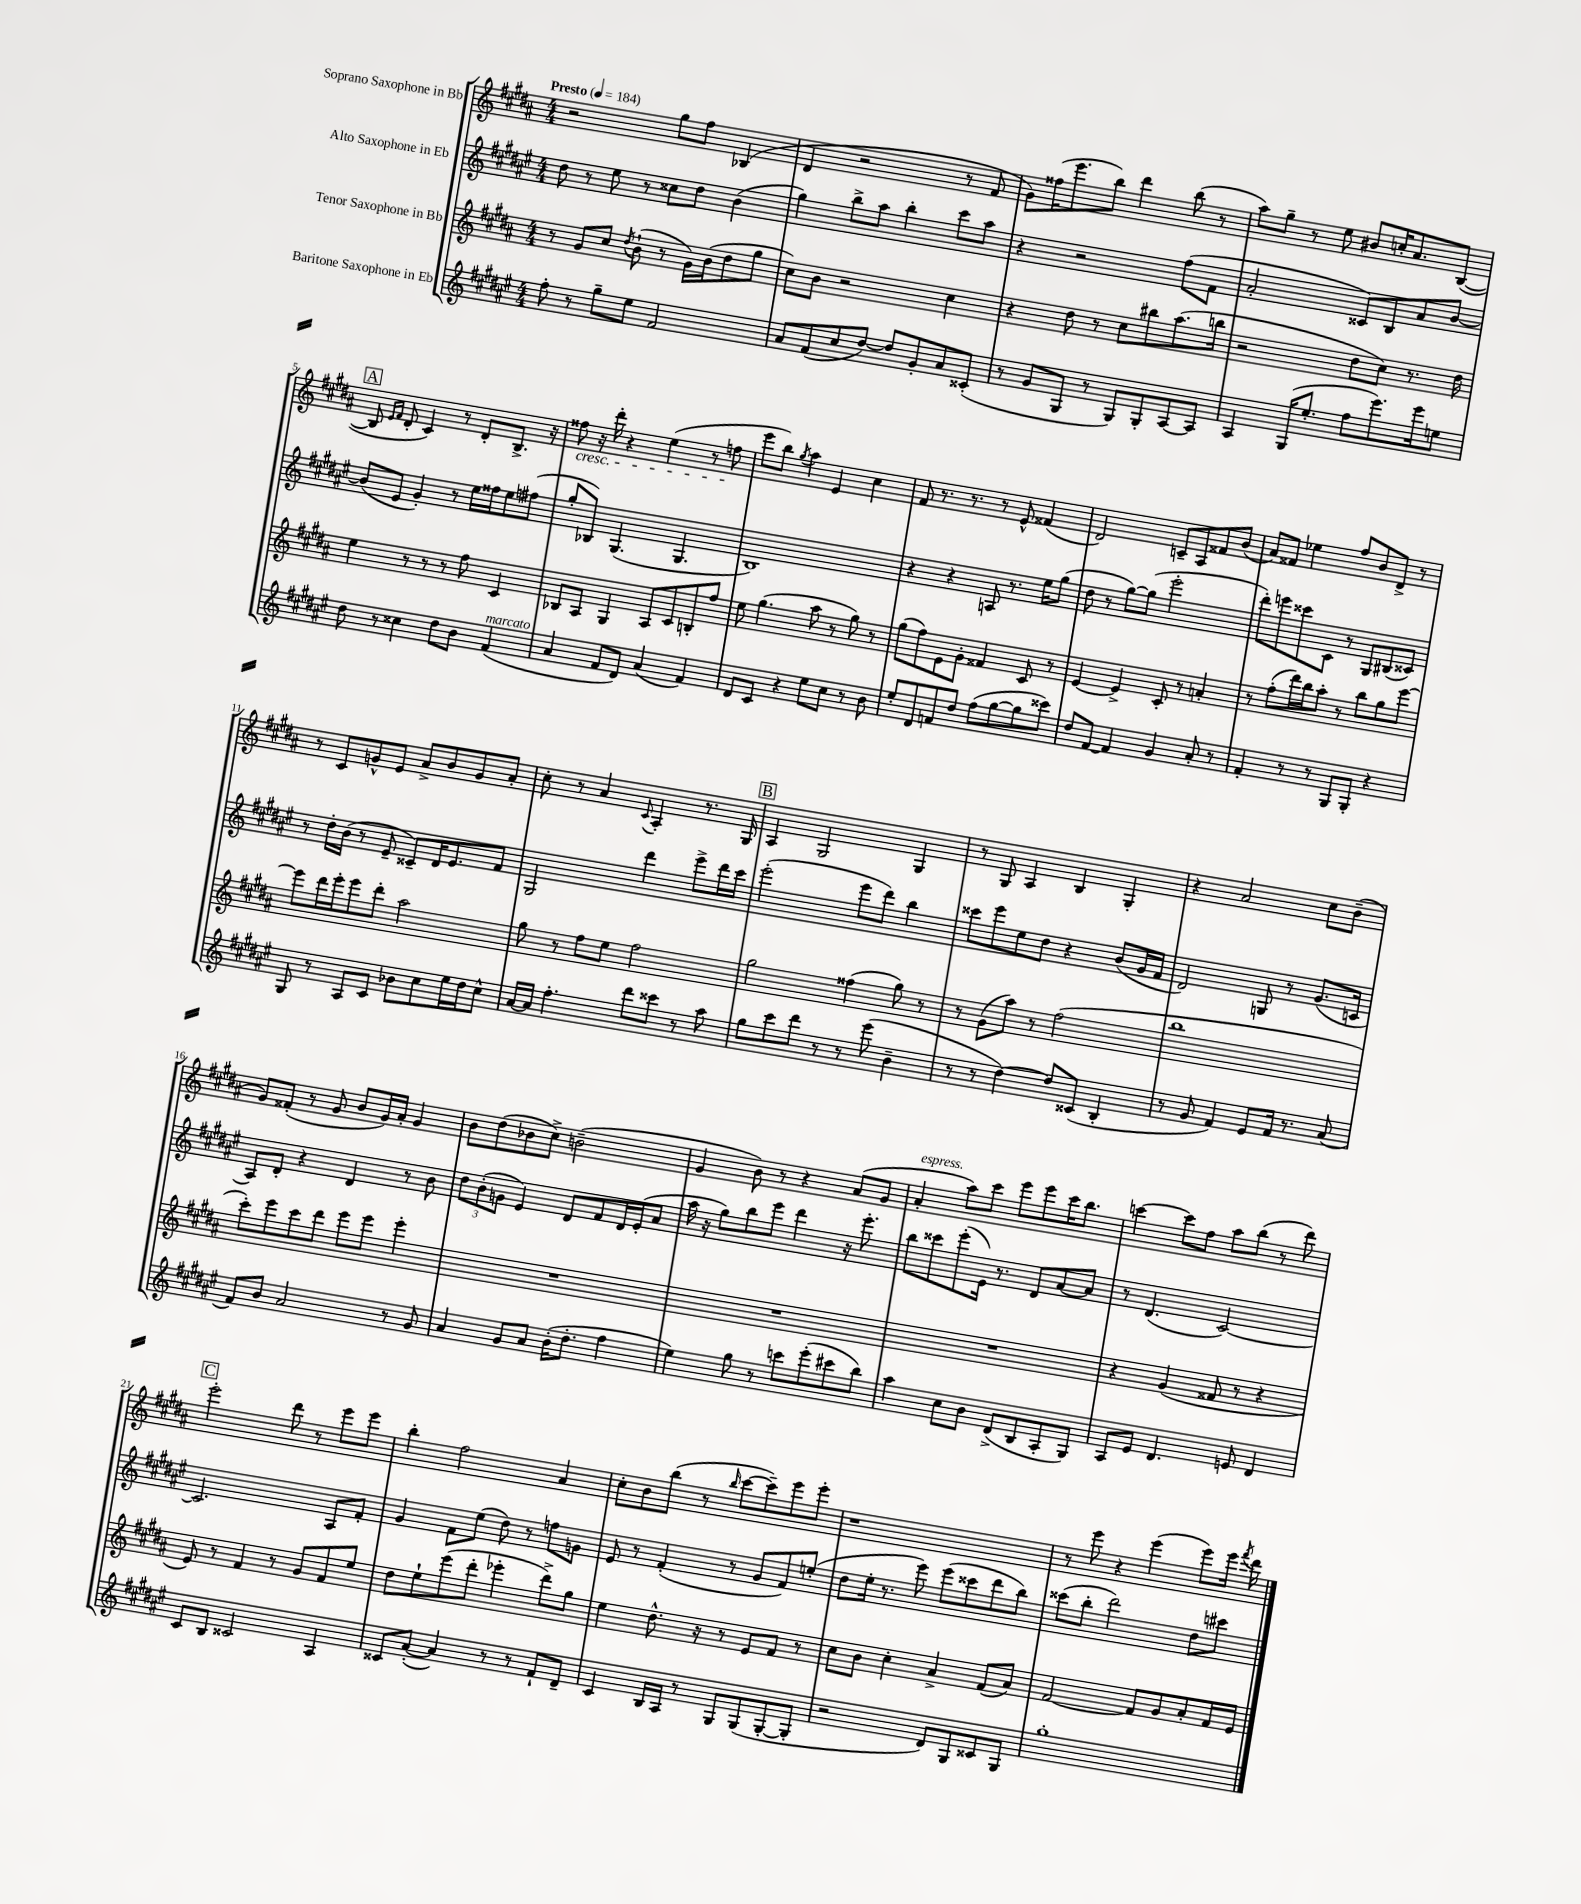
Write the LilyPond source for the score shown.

<<
\new StaffGroup <<
\new Staff = "s0" \with { instrumentName = "Soprano Saxophone in Bb" } {
    \clef treble \key b \major \numericTimeSignature \time 4/4 \tempo "Presto" 4 = 184
    \autoBeamOff r2 gis''8[ fis''8] bes4( |
    dis'4 r2 r8 fis'8 |
    gis'8[) fisis''16( e'''8. b''8]) dis'''4 b''8( r8 |
    ais''8[) gis''8]-- r8 e''8 bis'8[ c''16-. ais'8. b8]~( |
    \mark \markup { \box "A" } b8 \grace { e'16[ fis'16] } dis'8-. cis'4) r8 dis'8[-. b8.]-> r16 |
    fisis''8\cresc r16 dis'''16-. r4 e''4( r8 f''8\! |
    e'''8[ b''8]) \acciaccatura { gis''8 } ais''4 e'4 cis''4 |
    fis'8 r8. r8. r8 e'8-^ fisis'4( |
    dis'2) c'8[-- ais8 fisis'8 b'8]( |
    ais'8[) fisis'8] ees''4 fis''8[ b'8 dis'8]-> r8 |
    r8 cis'8[ g'8-^ e'8] ais'8[-> b'8 g'8 ais'8]-. |
    cis''8-. r8 ais'4 \appoggiatura { cis'8 } ais4-. r8. gis16 |
    \mark \markup { \box "B" } ais4 gis2 gis4 |
    r8 gis8 ais4 b4 gis4-. |
    r4 ais'2 cis''8[ b'8]--( |
    gis'8[) fisis'8]-.( r8 gis'8 b'8[ gis'16) ais'16]-. gis'4 |
    b'8[ dis''8( bes'8 cis''8]->) b'2--( |
    gis'4 b'8) r8 r4 ais'8[( gis'8] |
    ais'4-.^\markup { \italic "espress." } ais''8[) cis'''8] e'''8[ e'''8 cis'''16 b''8.] |
    c'''4~ c'''8[ fis''8] ais''8[ b''8]( r8 dis'''8) |
    \mark \markup { \box "C" } e'''2-. dis'''8 r8 e'''8[ e'''8] |
    b''4-. fis''2 ais'4 |
    cis''8[-. b'8 b''8]( r8 \grace { b''16 } cis'''8[~ cis'''8--) e'''8 e'''8]-. |
    r1 |
    r8 e'''8 r4 e'''4( e'''8[) e'''16] \acciaccatura { fis'''8 } dis'''16 \bar "|." |
}
\new Staff = "s1" \with { instrumentName = "Alto Saxophone in Eb" } {
    \clef treble \key fis \major \numericTimeSignature \time 4/4
    \autoBeamOff dis''8 r8 eis''8 r8 cisis''8[ dis''8] b'4( |
    gis''4) b''8[-> ais''8] b''4-. cis'''8[ ais''8] |
    r4 r2 fis''8[( fis'8] |
    ais'2-. cisis'8[) b8 ais'8 b'8]~ |
    \mark \markup { \box "A" } b'8[( eis'8] gis'4-.) r8 eis''16[ fisis''16 eis''8 fis''8]( |
    gis''8[-. bes8]) gis4.( gis4. |
    b1) |
    r4 r4 a8 r8. eis''16[ gis''8]( |
    dis''8 r8 gis''8[~) gis''8]( eis'''2-. |
    dis'''8[-.) e'''8 cisis'''8 cis'8] r8 gis8[ bis8( cisis'8]) |
    r8 dis''16[-. b'16]( r8 eis'8-- cisis'8[--) dis'16 eis'8. fis'8] |
    gis2 dis'''4 eis'''8[-> dis'''16 cis'''16] |
    \mark \markup { \box "B" } eis'''2-.( eis'''8[ dis'''8]) b''4 |
    cisis'''8[ eis'''8 eis''8 dis''8] r4 b'8[( gis'16 fis'16] |
    dis'2) g8 r8 gis'8.[( c'16] |
    ais8[) dis'8]-. r4 dis'4 r8 b'8 |
    \tuplet 3/2 { dis''8[ b'8-.( g'8] } eis'4) dis'8[ fis'8 dis'16 eis'16-.( ais'8] |
    ais''16 r16 gis''8[) b''8 eis'''8] dis'''4 r16 eis'''8.-. |
    b''8[ cisis'''8 eis'''8-.( eis'16]) r8. dis'8[ ais'8~ ais'8] |
    r8 dis'4.( cis'2~) |
    \mark \markup { \box "C" } cis'2. ais8[ fis'8]-. |
    gis'4 fis'8[ eis''8]( dis''8) r8 f''8[ g'8] |
    eis'8 r8 fis'4-.( r8 gis'8[ fis'8) e''8]-.( |
    dis''8[ eis''16]-. r8. eis'''8) eis'''8[( cisis'''8 dis'''8 b''8]) |
    cisis'''8[( b''8]-. dis'''2) dis''8[ cis'''8] \bar "|." |
}
\new Staff = "s2" \with { instrumentName = "Tenor Saxophone in Bb" } {
    \clef treble \key b \major \numericTimeSignature \time 4/4
    \autoBeamOff r8 gis'8[ cis''8] \acciaccatura { dis''8 } b'8-!( r8 gis'16[) b'16( dis''8 gis''8] |
    cis''8[) b'8] r2 cis''4 |
    r4 dis''8 r8 cis''8[ bis''8 ais''8.( b''16] |
    r2 dis''8[ cis''8]) r8. dis''16 |
    \mark \markup { \box "A" } e''4 r8 r8 r8 fis''8 cis'4 |
    bes8[ ais8] gis4 ais8[ cis'8 b8-. fis''8] |
    e''8 gis''4.( ais''8 r8 gis''8) r8 |
    gis''8[( fis''8) e'8 gis'8]-. fisis'4 cis'8 r8 |
    e'4~ e'4-> cis'8-. r8 a'4-. |
    r8 fis''8[-.( dis'''16) b''16 ais''8]-. r8 b''8[ gis''8 e'''8]~ |
    e'''8[ dis'''16 e'''16-. e'''8 dis'''8]-. ais''2 |
    gis''8 r8 fis''8[ e''8] fis''2 |
    \mark \markup { \box "B" } gis''2 fisis''4( gis''8) r8 |
    r8 gis'8[( ais''8]) r8 fis''2( |
    b''1 |
    cis'''8[-.) e'''8 cis'''8 dis'''8] e'''8[ e'''8] e'''4-. |
    R1 |
    R1 |
    R1 |
    r4 gis'4( fisis'8 r8 r4 |
    \mark \markup { \box "C" } e'8) r8 fis'4 r8 gis'8[ fis'8 e''8] |
    dis''8[ e''8-! e'''8( dis'''8]-. ees'''4-. dis'''8[->) gis''8] |
    e''4 dis''8.-^ r16 r8 e'8[ fis'8] r8 |
    cis''8[ b'8] cis''4-. ais'4-> fis'8[( ais'8]) |
    fis'2~ fis'8[ gis'8 ais'8-. fis'16 e'16] \bar "|." |
}
\new Staff = "s3" \with { instrumentName = "Baritone Saxophone in Eb" } {
    \clef treble \key fis \major \numericTimeSignature \time 4/4
    \autoBeamOff fis''8-. r8 gis''8[-- eis''8] fis'2 |
    ais'8[ fis'8( cis''8 dis''8]~) dis''8[ gis'8-. ais'8 cisis'8]-.( |
    r8 gis'8[ gis8] r8 gis8[) gis8-. ais8~ ais8] |
    ais4 gis16[( eis''8.]-. fis''8[ eis'''8.) eis'''16 e''8] |
    \mark \markup { \box "A" } dis''8 r8 cisis''4 dis''8[ b'8] fis'4^\markup { \italic "marcato" }( |
    ais'4 fis'8[ dis'8]) ais'4( fis'4) |
    dis'8[ cis'8] r4 eis''8[ cis''8] r8 b'8 |
    eis''8[-. dis'8 f'8 dis''8] fis''8[( gis''8~ gis''8 cisis'''8]) |
    dis''8[ fis'8]~ fis'4 gis'4 ais'8-. r8 |
    fis'4-. r8 r8 gis8[ gis8]-. r4 |
    gis8 r8 ais8[ cis'8] bes'8[ cis''8 eis''16 dis''16 cis''8]-^ |
    ais'16[~ ais'16] fis''4.-. dis'''8[ cisis'''8] r8 ais''8 |
    \mark \markup { \box "B" } gis''8[ cis'''8 dis'''8] r8 r8 eis'''8( b'4-- |
    r8 r8 dis''4~) dis''8[ cisis'8]( b4-. |
    r8 gis'8 fis'4) eis'8[ fis'16] r8. ais'8( |
    fis'8[) b'8] ais'2 r8 gis'8 |
    ais'4 gis'8[ ais'8] b'16[-.( dis''8.]-. fis''4 |
    eis''4) gis''8 r8 c'''8[ eis'''8-.( cis'''8 b''8]) |
    ais''4 cis''8[ b'8] dis'8[->( b8 ais8-. gis8]) |
    ais8[ eis'8] dis'4. e'8 dis'4 |
    \mark \markup { \box "C" } cis'8[ b8] cisis'2 ais4 |
    cisis'8[ ais'8]~-.( ais'4) r8 r8 fis'8[-! dis'8]-- |
    cis'4 b16[ ais16] r8 gis8[ gis8( gis8~-. gis8]-. |
    r2 dis'8[) gis8 cisis'8 gis8] |
    gis''1-. \bar "|." |
}
>>
>>
